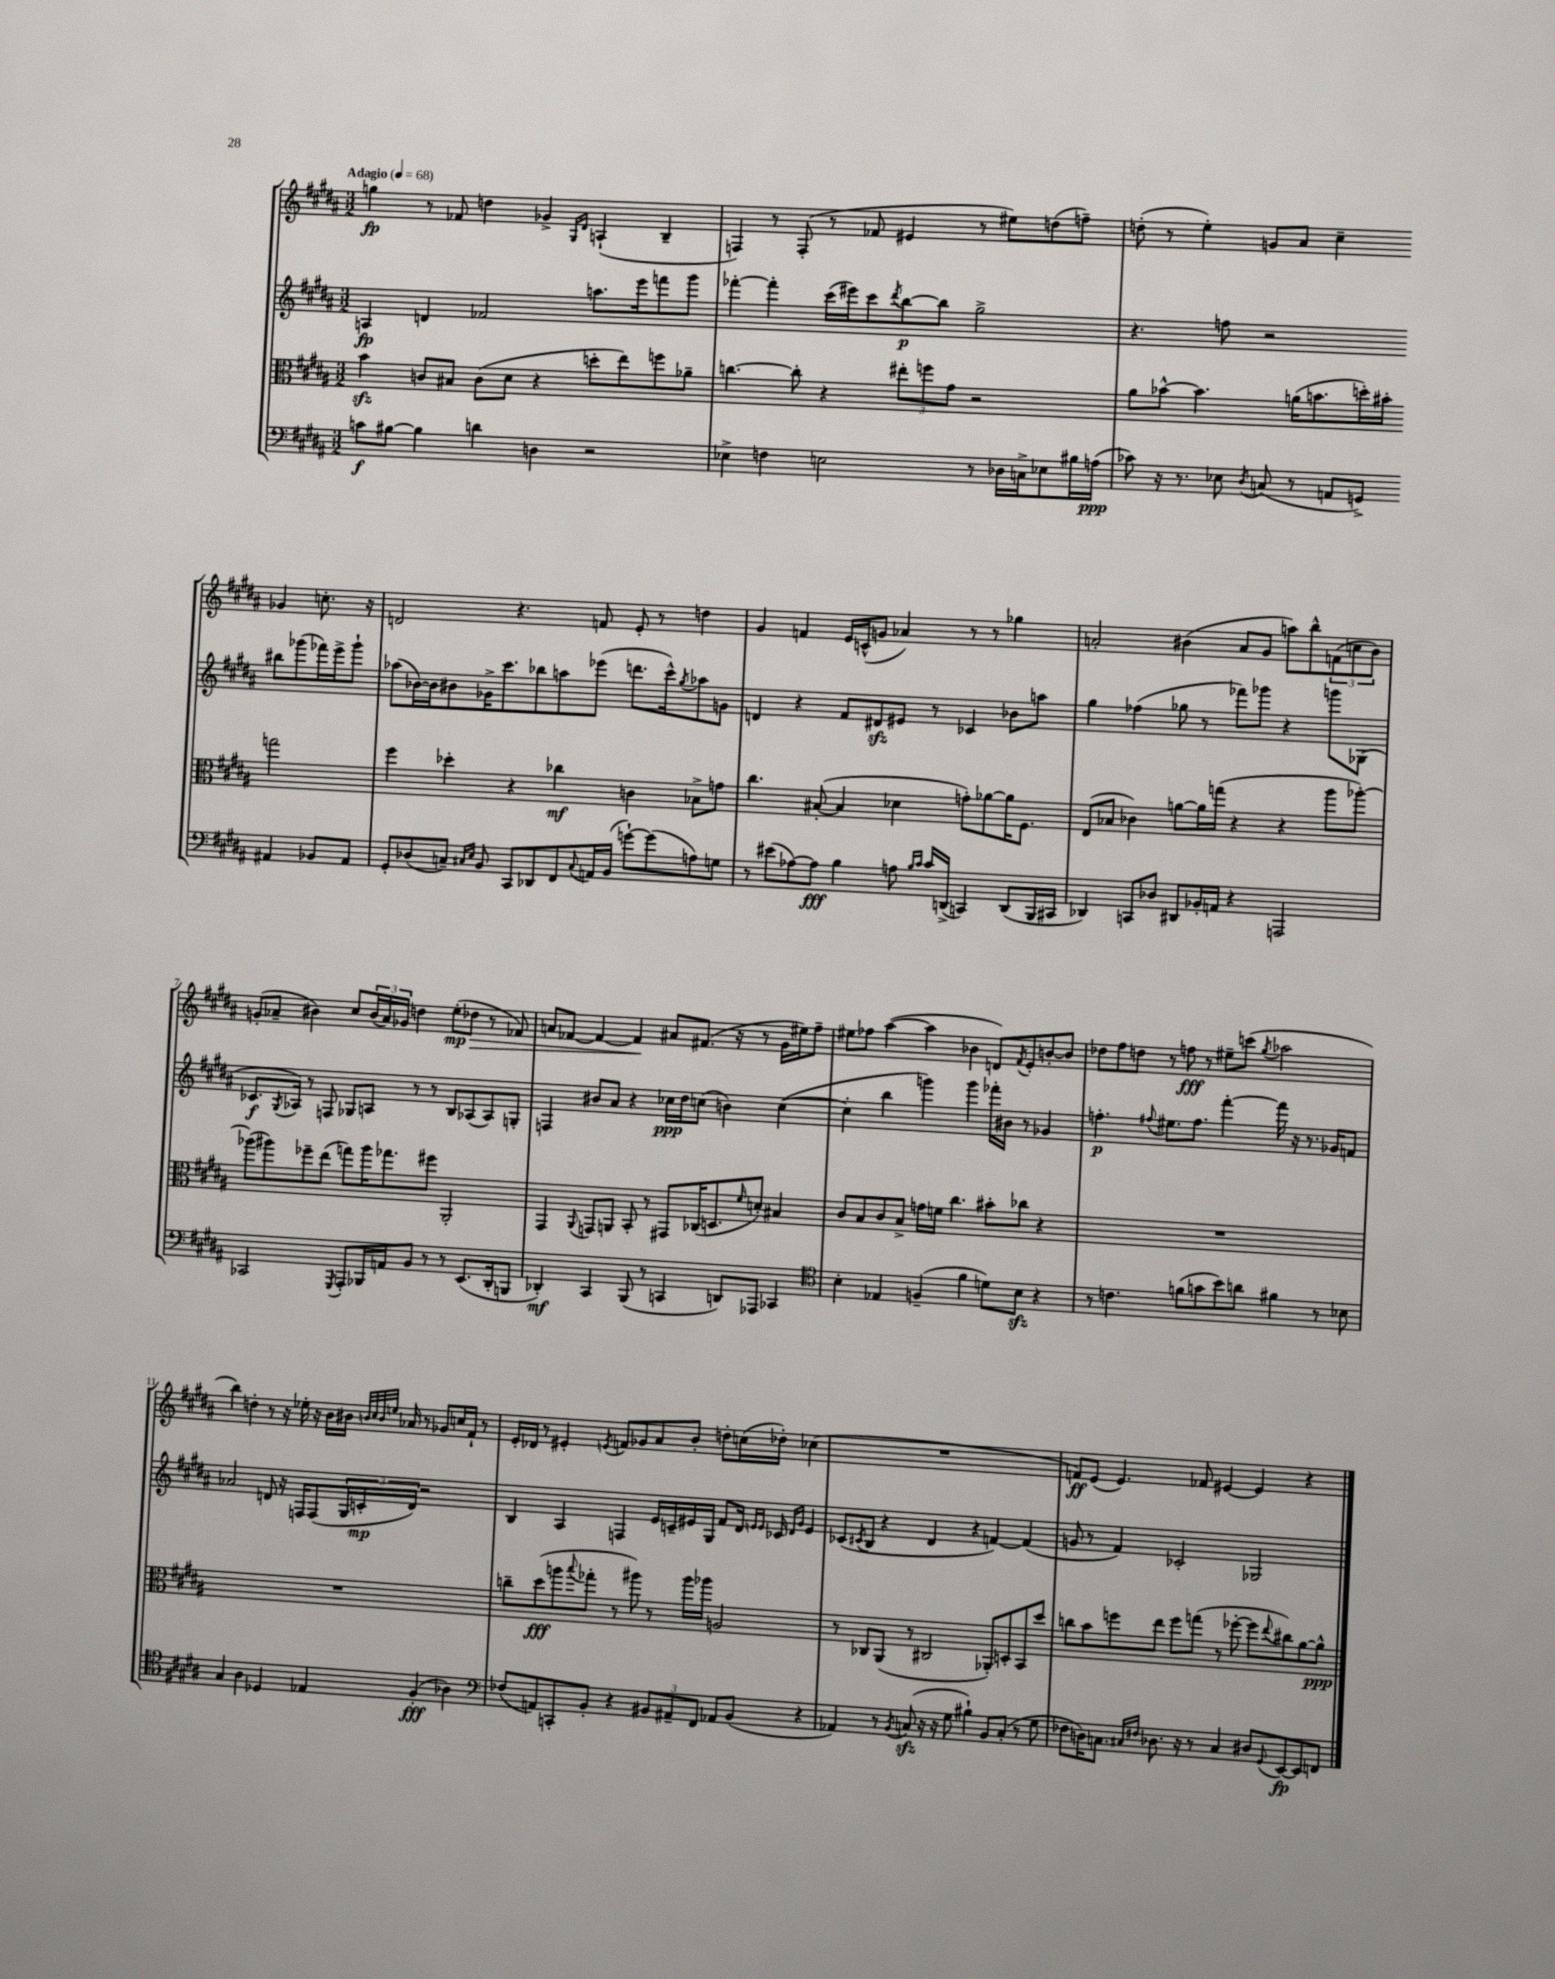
<<
\new StaffGroup <<
\new Staff = "s0" {
    \clef treble \key b \major \numericTimeSignature \time 3/2 \tempo "Adagio" 4 = 68
    g''4\fp r8 fes'8 d''4 ges'4-> \grace { gis16 dis'16 } a4-!( b4-- |
    f4) r8 f8-.( r8 fes'8 eis'4 r8 eis''8) d''8( f''8--) |
    d''8-.( r8 e''4-.) g'8 ais'8 cis''4-- ges'4 c''8.-. r16 |
    d'2 r4. f'8 e'8-. r8 d''4 |
    gis'4 f'4 e'16 c'16-^( g'8 aes'4) r8 r8 ges''4 |
    a'2-. bis'4( a'8 gis'8 a''8) b''8-^ \tuplet 3/2 { f'8( c''8 bis'8) } |
    g'8-.( aes'8-- bis'4) cis''8 \tuplet 3/2 { bis'16( aes'16) ges'16 } d''4 e''8-.\mp( des''8\> r8 fes'8) |
    a'8 fes'8~ fes'4~ fes'4\! ais'8 fis'8.( r16 r8 gis'16 eis''16) fis''8-- |
    eis''8 fes''8 ais''4~( ais''4 bes'4 d'8) \acciaccatura { fis'8 } e'8-. b'8~-. b'8 |
    des''8 fis''8 d''8 r8 f''8\fff r8 eis''8-- c'''8( \acciaccatura { gis''8 } aes''2 |
    b''4) d''4-. r8 r16 ees''16-. r16 b'16 bis'16 \grace { b'32 cis''32 b'32 e''32 } aes'16 r8 ges'8 c''16 fis'16-! r8 |
    e'16-. des'16 r8 eis'4-. \acciaccatura { e'8 } f'8 ges'8 ais'8 b'8-. d''8-. c''16( des''16-.) ces''4( |
    R1. |
    f'8\ff) e'8( e'4.) fes'8 eis'4~ eis'4 r4 \bar "|." |
}
\new Staff = "s1" {
    \clef treble \key b \major \numericTimeSignature \time 3/2
    a4\fp d'4 fes'2 a''8. e'''16 f'''8 gis'''8 |
    fes'''4~-. fes'''4-. cis'''16( eis'''16) cis'''8 \acciaccatura { dis'''8 } b''8~\p b''8 gis''2-> |
    r4. f''8 r2 bis''8 ges'''8( fes'''16) e'''16-> ges'''8-! |
    aes''8( bes'16~) bes'16 bis'8 ges'16-> cis'''8. bes''8 a''8 ees'''8( d'''8. cis'''16-^) \acciaccatura { gis''8 } aes''8 g'8 |
    d'4 r4 fis'8 dis'8\sfz eis'8 r8 ces'4 bes'8 a''8 |
    gis''4 fes''4( ges''8 r8 fes'''8) ges'''8 r4 g'''8 ges8( |
    ces'8.\f \acciaccatura { gis8 } aes16) r8 f8 ges8 a8 r8 r8 b8 aes8( aes8) g8-. |
    f4 bis'8 ais'8 r4 ces''16\ppp dis''16 c''8( b'4) c''4~( |
    c''4-. b''4 g'''4) g'''4 fes'''16-. bis'16 r8 ges'4 |
    f''4.-.\p \appoggiatura { fis''8 } eis''8. fis''8. fis'''4~-. fis'''16 r16 r8. ges'16 f'8 |
    aes'2 d'8 r16 f16 f8( \tuplet 3/2 { gis16 c'16-.\mp d'16) } r2 |
    b4 ais4 f4 e'16 c'16-- eis'16 gis16 fis'8 dis'16 \grace { e'16 e'16 } ces'16 \grace { dis'16 gis'16 } e'4 |
    ces'8( \acciaccatura { cis'8 } b8 r4 dis'4 r4 f'4~) f'4( |
    g'8 r8 fis'4) ces'2-. ges2 \bar "|." |
}
\new Staff = "s2" {
    \clef alto \key b \major \numericTimeSignature \time 3/2
    b'4\sfz c'8 bis8 c'8( dis'8 r4 d''8-. e''8) f''8 aes'8-- |
    c''4.~ c''8-. r4 \tuplet 3/2 { eis''8-. f''8 gis'8 } r2 |
    ais'8 bes'8~-^ bes'4. a'16( b'8. d''16-.) bis'16-. g''2 |
    fis''4 des''4-. r4 ces''4\mf c'4 bes8-> g'8 |
    cis''4. bis8~-.( bis4 des'4 g'8-.) aes'8~ aes'16 fis8. |
    e8( bes8 ces'4) a'8~ a'16 g''16( r4 r4 ais''8 aes''8~-.) |
    aes''8( ais''8) fes''8-- e''8( g''8) ais''16 ges''8. fis''8 ais,2-. |
    gis,4 \appoggiatura { ais,8 } g,8 a,8 b,8-. r8 gis,8 ces16( d8. \grace { fis'16 } d'8-.) bis4 |
    cis'8 b8 cis'8 b8-> g'16 f'16 cis''4. bis'8-. ces''8 r4 |
    R1. |
    R1. |
    c''8-- dis''8\fff( a''8 \appoggiatura { b''8 } ges''8-. r8 ais''8) r8 ais''16 aes''16 a2 |
    r8 ces8 ais,8( r8 cis2 aes,8-.) d8-. b,8 dis''8 |
    c''8 b'8 f''8 e''8 f''8 g''8( r8 fes''8~-. fes''8 \appoggiatura { e''8 } cis''8) ais'8~ ais'8-^\ppp \bar "|." |
}
\new Staff = "s3" {
    \clef bass \key b \major \numericTimeSignature \time 3/2
    c'8\f bis8~ bis4 d'4 d4 r2 |
    ees4-> f4 e2 r8 des16 c16-> ees8 bis16 a16\ppp( |
    ces'8) r16 r8. ees8 \acciaccatura { dis8 } c8( r8 a,8 g,8->) ais,4 bes,8 ais,8 |
    gis,8-. des8( c8--) \grace { cis16 e16 } b,8 cis,8 des,8 fis,8 \appoggiatura { cis8 } a,16 b,16( g'8~-!) g'8( a8) g8 |
    r8 eis'8( aes8~) aes8\fff b4 a8 \grace { b16 cis'16 } cis'16 d,16->( c,4) d,8( b,,16 cis,16 |
    des,4) c,8 des8 dis,8 bes,16-. a,16 r4 a,,2 |
    ces,2 \acciaccatura { gis,,8 } ais,,8-. bes,,16 a,16 b,8 r8 r8 e,8.( dis,16-. b,,8 |
    des,4-.\mf) cis,4 b,,8( r8 c,4 d,8) aes,,8 ces,4 |
    \clef tenor b4-. ees4 f4--( fis'4 d'8) b8\sfz r4 |
    r8 c'4. f'8( g'8 b'8) a'8 fis'4 r8 bes8 |
    gis4 ais4 des4 ees4 fis4-.\fff( aes4) |
    \clef bass fes8( a,8) c,8-. b,8-. r4 \tuplet 3/2 { bis,8 ais,8-- fis,8 } aes,8 bis,8( r4 |
    aes,4) r8 \acciaccatura { b,8 } c8\sfz( r16 r16 gis8 bis4-!) b,8 c8-.( r8 gis8 |
    fes8 d16) c8. \grace { cis16 fis16 } des8. r16 r8 cis4 dis8 \appoggiatura { gis,8 } e,8~\fp e,8 f,8 \bar "|." |
}
>>
>>
